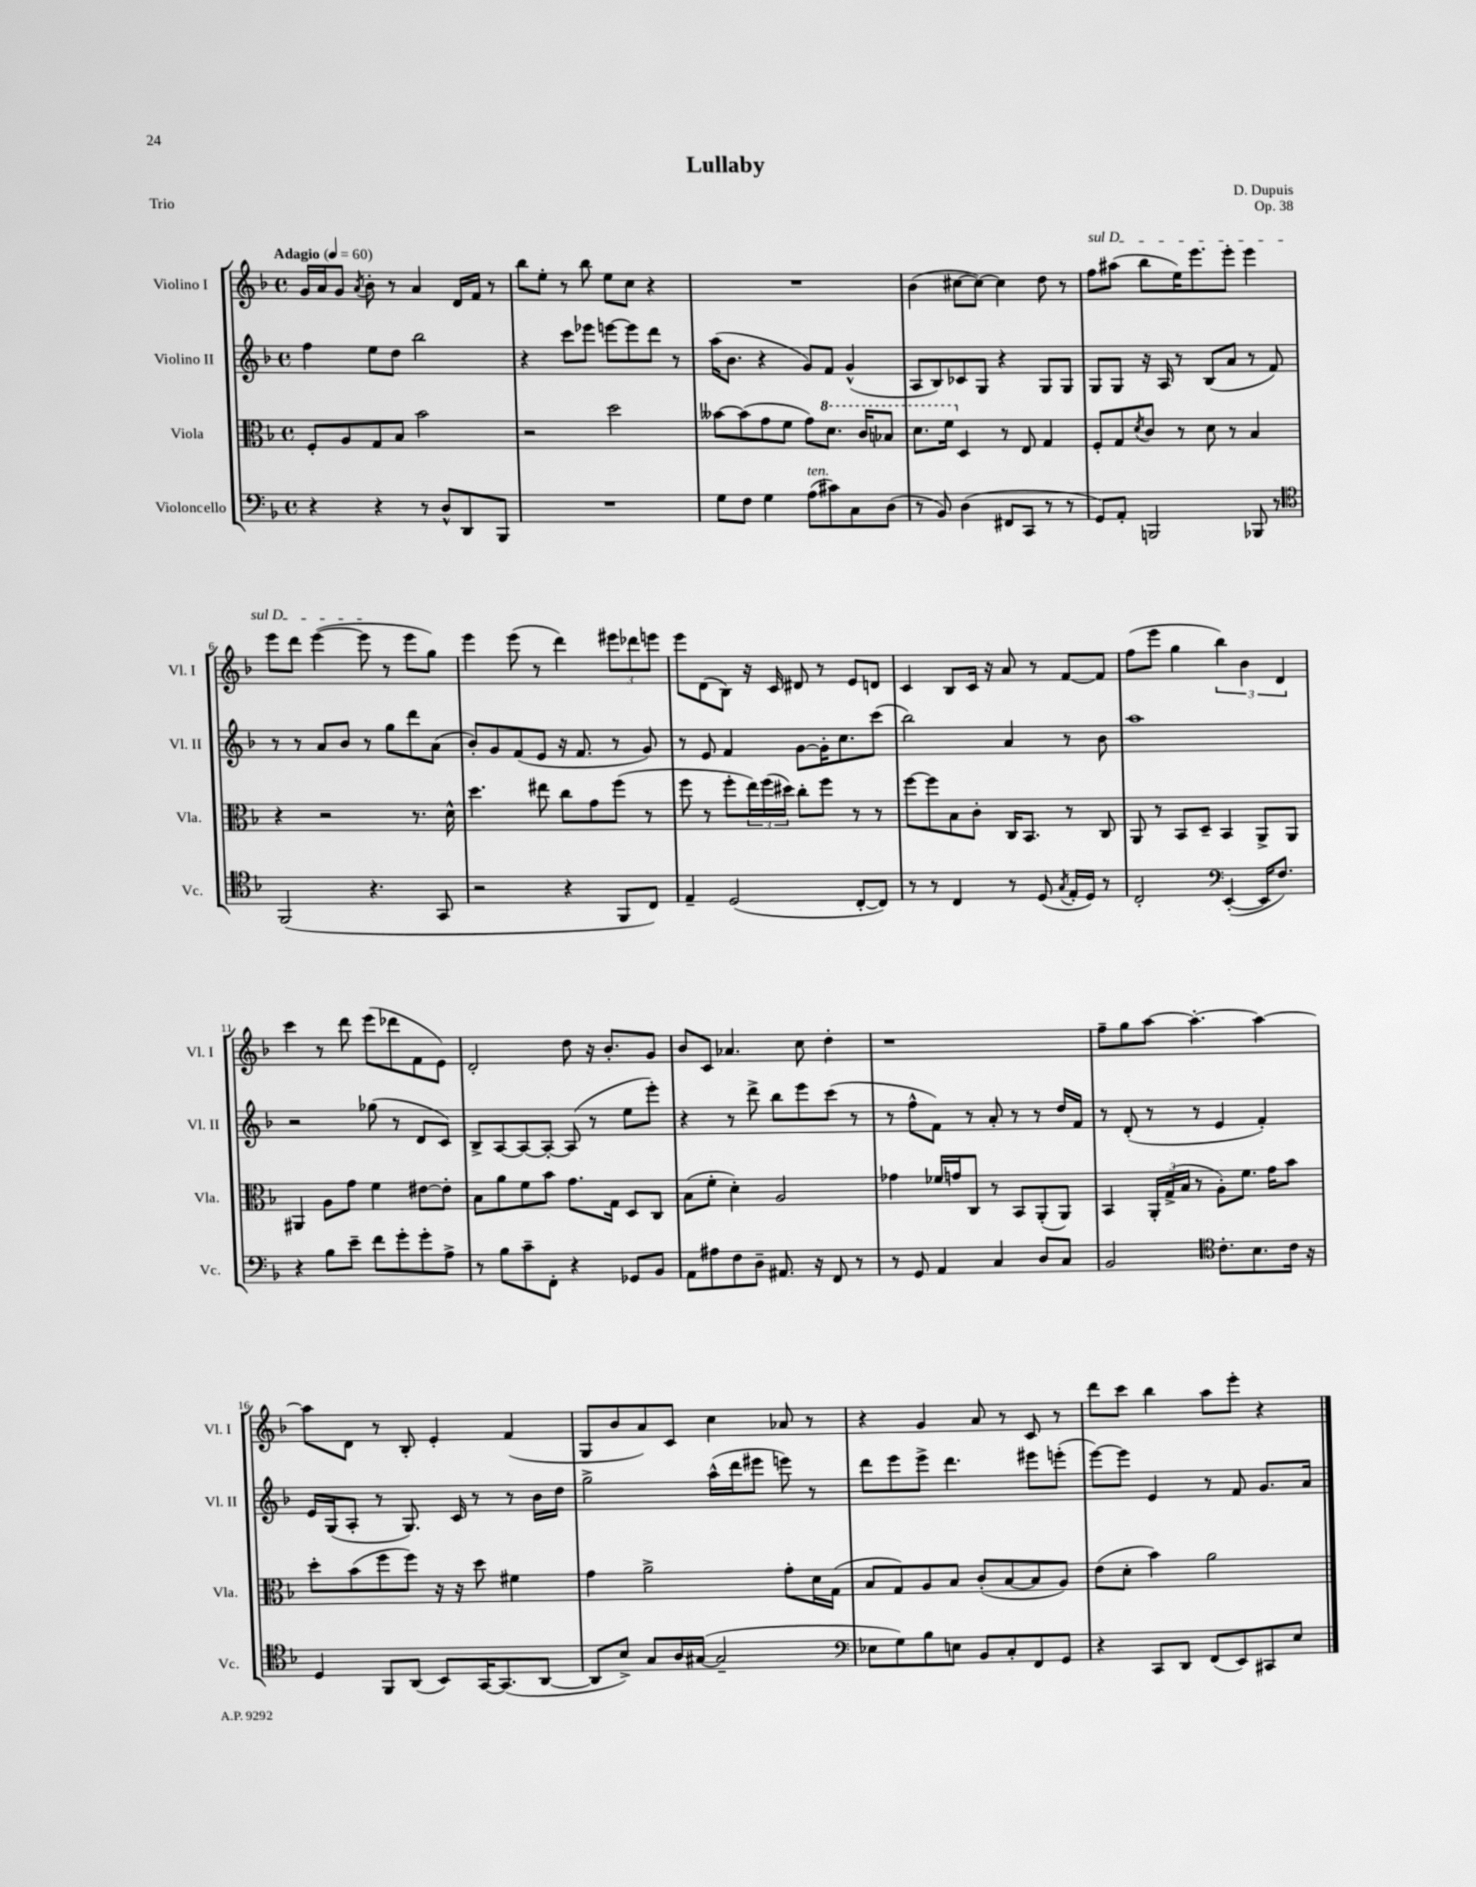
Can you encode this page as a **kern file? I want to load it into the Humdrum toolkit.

**kern	**kern	**kern	**kern
*staff4	*staff3	*staff2	*staff1
*clefF4	*clefC3	*clefG2	*clefG2
*k[b-]	*k[b-]	*k[b-]	*k[b-]
*M4/4	*M4/4	*M4/4	*M4/4
*met(c)	*met(c)	*met(c)	*met(c)
*MM60	*MM60	*MM60	*MM60
4r	8F'/L	4ff\	16g/LL
.	.	.	16a/J
.	8A/	.	8g/J
.	.	.	8qa/
4r	8G/	8ee\L	8b-'\
.	8B-/J	8dd\J	8r
8r	2b-\	2bb-\	4a/
8D^^/L	.	.	.
8DD/	.	.	16d/LL
.	.	.	16f/JJ
8BBB-/J	.	.	8r
=	=	=	=
1r	2r	4r	8bb-\L
.	.	.	8ee'\J
.	.	8ccc\L	8r
.	.	8eee-\J	8bb-\
.	2dd\	[8eee\L	8ee\L
.	.	8eee\]	8cc\J
.	.	8ddd\J	4r
.	.	8r	.
=	=	=	=
8G\L	[8b--\L	(16aa\LK	1r
.	.	8.b-\J	.
8F\J	(8b--\]	.	.
4G\	8g\	4r	.
.	8f\J	.	.
(8A\L	8g\L)	8g/L)	.
8c#\)	8.dd\J	8f/J	.
8C\	.	(4g^^/	.
.	16cc/LK	.	.
(8D\J	8b-/J	.	.
=	=	=	=
8r	8.dd\L	8A/L	(4b-\
8BB-/)	.	8B-/)	.
.	16ff\Jk	.	.
(4D\	4D/	8c-/	[8cc#\L
.	.	8G/J	8cc#\_J)
8FF#/L	8r	4r	4cc#\]
8CC/J	8E/	.	.
8r	4G/	8G/L	8dd\
8r	.	8G/J	8r
=	=	=	=
8GG/L)	8F'/L	8G/L	8ff\L
8AA'/J	8G/	8G/J	(8aa#\J
.	8qd/	.	.
2BBB/	8c/J	16r	8bb-\L
.	.	16A/	.
.	8r	8r	16ee\K)
.	.	.	8.eee\
.	8d\	(8B-/L	.
.	8r	8a/J	8eee'\J
8BBB-/	4B-/	8r	4eee\
8r	.	8f/)	.
=	=	=	=
*clefC4	*	*	*
(2FF/	4r	8r	8eee\L
.	.	8r	8ddd\J
.	2r	8a/L	([4eee\
.	.	8b-/J	.
4.r	.	8r	8eee\]
.	.	8gg\L	8r
.	8.r	8ddd\	8eee\L
8GG/	.	(8a\J	8gg\J)
.	16d^^\	.	.
=	=	=	=
2r	4.dd\	8b-'/L)	4eee\
.	.	8g/	.
.	.	(8f/	(8eee\
.	8ee#\	8e/J	8r
4r	8cc\L	16r	4ddd\)
.	.	8.f/	.
.	8g\	.	.
8FF/L	(8ff\J	8r	12eee#\L
.	.	.	12ddd-\
8C/J)	8r	8g/)	.
.	.	.	12eee\J
=	=	=	=
4E~/	8ff\	8r	8eee\L
.	8r	8e/	(8d\
(2D/	8ff'\L	4f/	8B-\J)
.	24ee\L)	.	16r
.	(24ff\	.	.
.	.	.	16c/
.	24dd#\JJ)	.	.
.	8cc'\L	[8g\L	8d#/
.	8ff\J	16g'\]K	8r
.	.	8.cc\	.
[8C'/L	8r	.	8e/L
8C/]J)	8r	(8ccc\J	8d/J
=	=	=	=
8r	[8ff\L	2bb-\)	4c/
8r	8ff\]	.	.
4C/	8B-\	.	8B-/L
.	8c'\J	.	16c/Jk
.	.	.	16r
8r	16C/LK	4a/	8a/
.	8.BB-/J	.	.
(8D/	.	.	8r
8qG/	.	.	.
16E'/LL	8r	8r	[8f/L
16D/JJ)	.	.	.
8r	8C/	8b-\	8f/]J
=	=	=	=
2C'/	8AA/	1aa	(8ff\L
.	8r	.	8eee\J
.	8BB-/L	.	4gg\
.	8D~/J	.	.
*clefF4	*	*	*
([4EE'/	4BB-/	.	6bb-\)
.	.	.	6b-\
16EE/]LK	8AA^/L	.	.
8.F/J)	.	.	.
.	.	.	6d/
.	8AA/J	.	.
=	=	=	=
4r	4AA#/	2r	4ccc\
8B-\L	8A\L	.	8r
8e~\J	8g\J	.	8ddd\
8f\L	4f\	(8gg-\	(8eee\L
8g'\	.	8r	8ddd-\
8g'\	[8e#\L	8d/L	8f\
8A^\J	8e#'\]J	8c/J)	8e\J)
=	=	=	=
8r	8B-\L	8B-^/L	2d'/
8B-\L	8a\	[8A/	.
8c~\	8f\	8A/_	.
8FF'\J	8b-\J	8A'/_J	.
4r	8.g\L	(8A/]	8dd\
.	.	8r	16r
.	16G\Jk	.	8.b-'/L
8GG-/L	8D/L	8ee\L	.
8BB-/J	8C/J	8eee'\J)	8g/J
=	=	=	=
8AA\L	(8B-\L	4r	8b-/L
8A#\	8f'\J	.	8c/J
8F\	4d'\)	8r	4.a-/
8D~\J	.	8ddd^\	.
8.AA#/	2A/	8bb-\L	.
.	.	8eee\	8cc\
16r	.	.	.
8FF/	.	(8ccc\J	4dd'\
8r	.	8r	.
=	=	=	=
8r	4g-\	8r	1r
8GG/	.	8ff^^\L	.
4AA/	16f-/LL	8f\J)	.
.	16g/J	.	.
.	8C/J	8r	.
4C/	8r	8a'/	.
.	8BB-/L	8r	.
8D/L	(8AA'/	8r	.
8C/J	8AA/J)	16dd/LL	.
.	.	16f/JJ	.
=	=	=	=
2BB-/	4BB-/	8r	8ff~\L
.	.	(8d'/	8gg\
.	24AA'/LL	8r	[8aa\J
.	(24G^/	.	.
.	24B-/JJ	.	.
.	8r	8r	4.aa'\_
*clefC4	*	*	*
8.c'\L	8A'\L)	4e/	.
.	8.f\J	.	.
8.B-\	.	.	.
.	.	4f'/)	4aa\_
.	16g\LK	.	.
16c\Jk	8b-\J	.	.
16r	.	.	.
=	=	=	=
4D/	8dd'\L	16e/LL	8aa\]L
.	.	(16G/J	.
.	(8b-\	8A'/J	8d\J
8FF/L	8ff\	8r	8r
(8AA/J	8ff\J)	8.G/)	8B-'/
8BB-/L)	16r	.	4e'/
.	16r	16c/	.
[16GG/K	8dd\	8r	.
(8.GG/]	.	.	.
.	4f#\	8r	(4f/
[8AA/J	.	16b-\LL	.
.	.	16dd\JJ	.
=	=	=	=
8AA/]L	4g\	2gg^\	8G/L
8B-^/J)	.	.	8b-/
8G/L	2a^\	.	8a/)
16A/L	.	.	8c/J
([16G#/JJ	.	.	.
2G#~/]	.	(16aa^^\LL	4cc\
.	.	16ddd\J	.
.	.	8eee#\J	.
.	8g'\L	8eee\)	8a-/
.	16d\L	8r	8r
.	(16G\JJ	.	.
=	=	=	=
*clefF4	*	*	*
8E-\L	8B-/L	8ddd\L	4r
8G\)	8G/)	8eee\	.
8B-\	8A/	8eee^\J	4g/
8E\J	8B-/J	4.ddd\	.
8BB-/L	(8c'/L	.	8a/
8C'/	[8B-/	.	8r
8FF/	8B-/]	8eee#\L	8c/
8GG/J	8A/J)	(8eee'\J	8r
=	=	=	=
4r	(8e\L	[8eee\L)	8ddd\L
.	8d'\J	8eee\]J	8ccc\J
8CC/L	4b-\)	4e/	4bb-\
8DD/J	.	.	.
(8FF/L	2a\	8r	8aa\L
8EE/)	.	8f/	8eee'\J
8CC#/	.	8.g/L	4r
8E/J	.	.	.
.	.	16a/Jk	.
==	==	==	==
*-	*-	*-	*-
